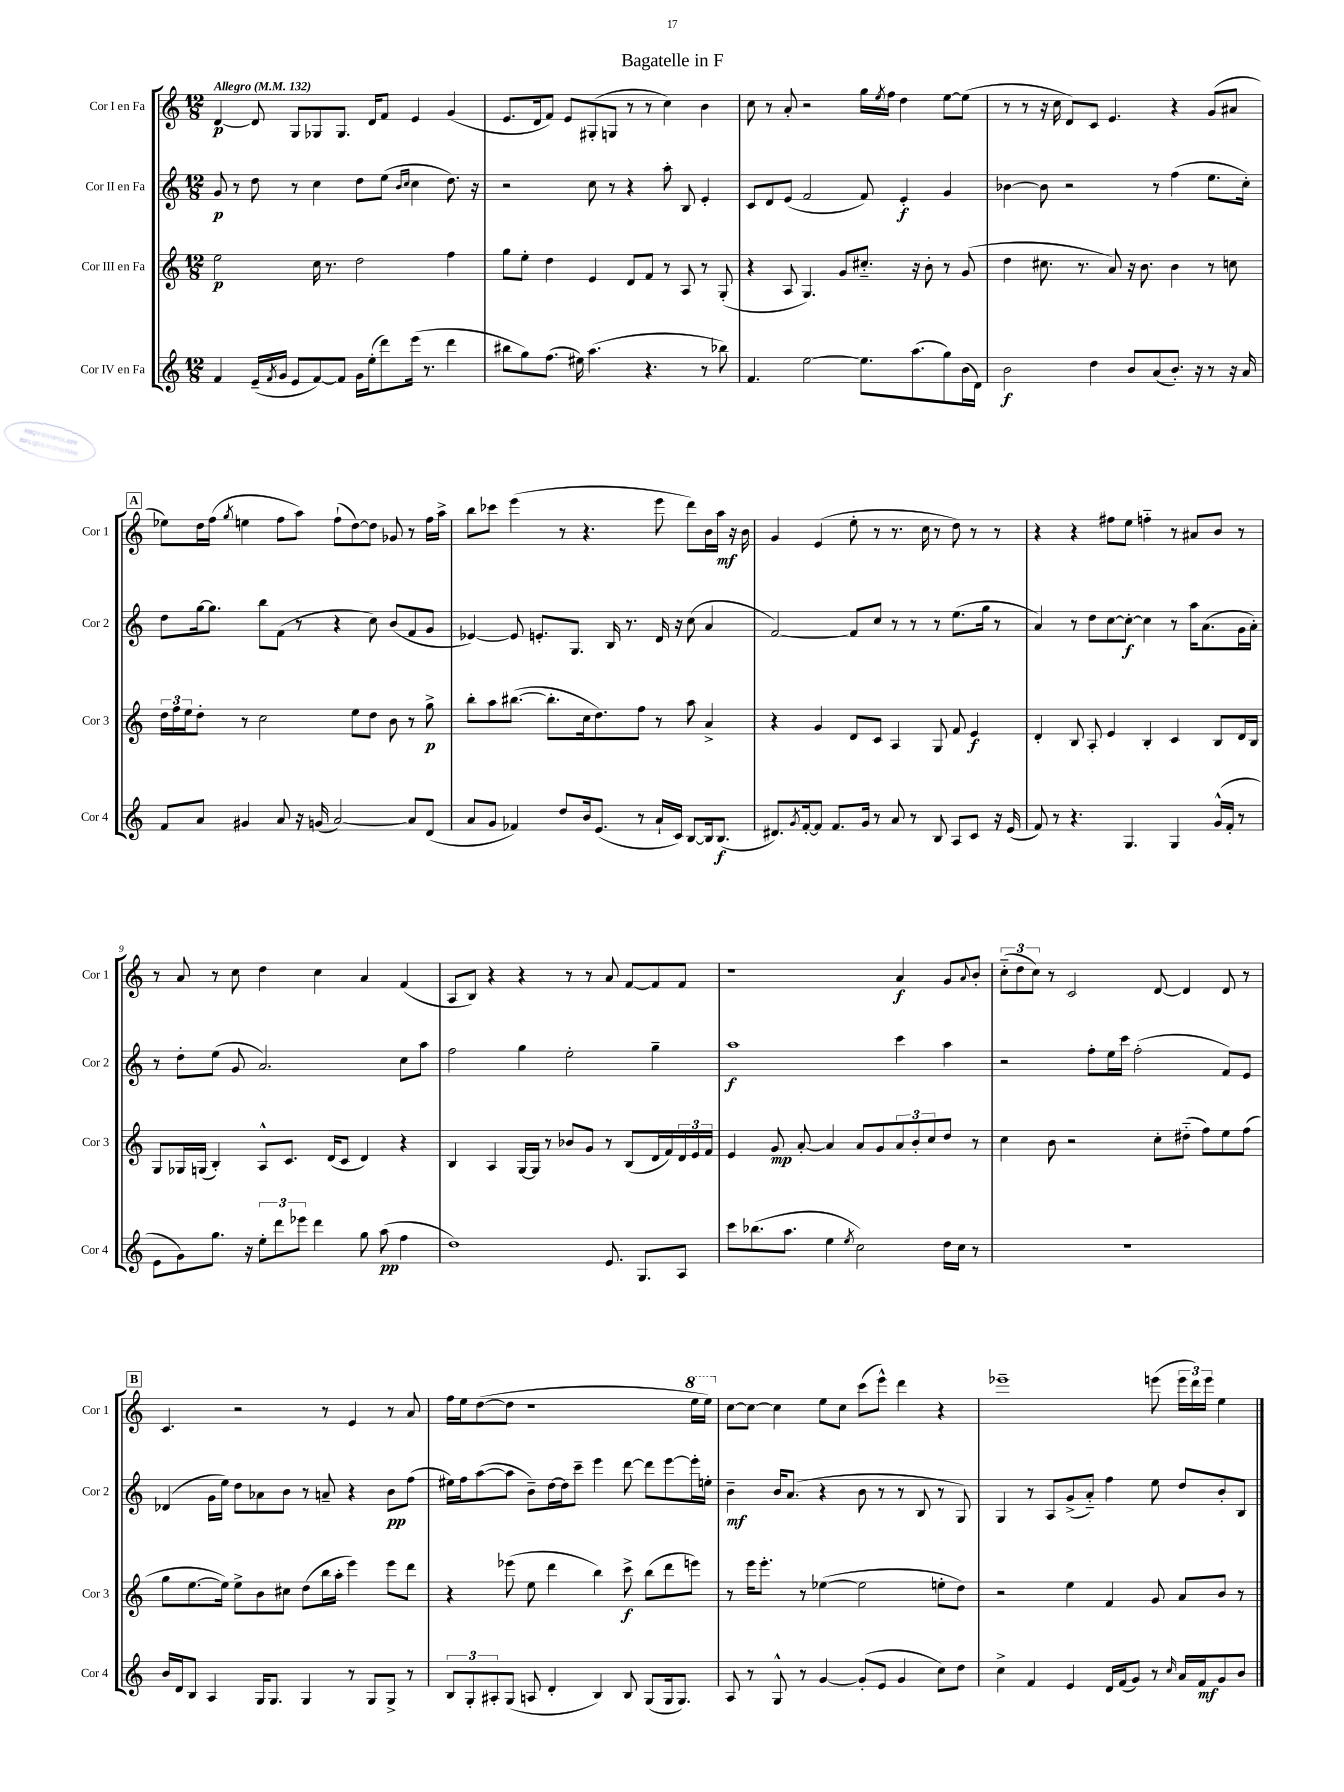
\header { title = "Bagatelle in F" }
<<
\new StaffGroup <<
\new Staff = "s0" \with { instrumentName = "Cor I en Fa" shortInstrumentName = "Cor 1" } {
    \clef treble \key c \major \numericTimeSignature \time 12/8 \tempo "Allegro" 4 = 132
    d'4~\p d'8 g8 ges8 ges8. d'16 f'8 e'4 g'4( |
    e'8. d'16 f'8) e'8 gis8-.( g8 r8 r8 c''4) b'4 |
    c''8 r8 a'8-. r2 g''16 \acciaccatura { e''8 } f''16 d''4 e''8~ e''8( |
    r8 r8 r16 c''16 d'8) c'8 e'4. r4 g'8( ais'8 |
    \mark \markup { \box "A" } ees''8) d''16 f''16( \acciaccatura { g''8 } e''4 f''8 a''8) f''8-!( d''8~) d''8 ges'8 r8 f''16 a''16-> |
    b''8 ces'''8 e'''4( r8 r4. e'''8 d'''8) b'16 a''16\mf r16 b'16 |
    g'4 e'4( e''8-. r8 r8. c''16 r8 d''8) r8 r8 |
    r4 r4 fis''8 e''8 f''4-_ r8 ais'8 b'8 r8 |
    r8 a'8 r8 c''8 d''4 c''4 a'4 f'4( |
    a8 b8) r4 r4 r8 r8 a'8 f'8~ f'8 f'8 |
    r1 a'4\f g'8 \appoggiatura { a'8 } b'8-. |
    \tuplet 3/2 { c''8-_( d''8 c''8) } r8 c'2 d'8~ d'4 d'8 r8 |
    \mark \markup { \box "B" } c'4. r2 r8 e'4 r8 a'8 |
    f''16 e''16 d''8~( d''8 r1 \ottava #1 e'''16 e'''16) \ottava #0 |
    c''8~ c''8~ c''4 e''8 c''8 c'''8( e'''8-^) d'''4 r4 |
    ees'''1-- e'''8( \tuplet 3/2 { e'''16 d'''16) e'''16 } e''4 \bar "|." |
}
\new Staff = "s1" \with { instrumentName = "Cor II en Fa" shortInstrumentName = "Cor 2" } {
    \clef treble \key c \major \numericTimeSignature \time 12/8
    g'8\p r8 d''8 r8 c''4 d''8 e''8( \grace { b'16 c''16 } c''4 d''8.) r16 |
    r2 c''8 r8 r4 a''8-. b8 e'4-. |
    c'8 d'8 e'8( f'2 f'8) e'4-.\f g'4 |
    bes'4~ bes'8 r2 r8 f''4( e''8. c''16-.) |
    \mark \markup { \box "A" } d''8 g''16~ g''8. b''8 f'8( r8 r4 c''8) b'8( f'8 g'8 |
    ees'4~) ees'8 e'8.-. g8. b16 r8. d'16 r16 c''8( a'4 |
    f'2~) f'8 c''8 r8 r8 r8 e''8.( g''16 r8 |
    a'4) r8 d''8 c''8~ c''8~-.\f c''4 r8 a''16 a'8.( g'16 a'16-.) |
    r8 d''8-. e''8( g'8 a'2.) c''8 a''8 |
    f''2 g''4 e''2-. g''4-- |
    a''1\f c'''4 a''4 |
    r2 f''8-. e''16 c'''16 f''2-.( f'8) e'8 |
    \mark \markup { \box "B" } des'4( g'16 e''16) d''8 aes'8 b'8 r8 a'8-- r4 b'8\pp f''8( |
    eis''16) f''16 a''8~( a''8 b'8--) d''16~ d''16 c'''8-- e'''4 d'''8~ d'''8 e'''8~ e'''16-. e''16-. |
    b'4--\mf b'16 a'8.( r4 b'8 r8 r8 b8 r8 g8) |
    g4 r8 a8 g'8->( a'8-_) f''4 e''8 d''8 b'8-. b8 \bar "|." |
}
\new Staff = "s2" \with { instrumentName = "Cor III en Fa" shortInstrumentName = "Cor 3" } {
    \clef treble \key c \major \numericTimeSignature \time 12/8
    e''2\p c''16 r8. d''2 f''4 |
    g''8 e''8-. d''4 e'4 d'8 f'8 r8 a8 r8 g8-.( |
    r4 a8 g4.) g'8 cis''8.-_ r16 b'8-. r8 g'8( |
    d''4 cis''8. r8. a'8) r16 b'8. b'4 r8 c''8 |
    \mark \markup { \box "A" } \tuplet 3/2 { d''16 f''16 e''16 } d''8-. r8 c''2 e''8 d''8 b'8 r8 g''8->\p |
    b''8-. a''8 bis''8.~( bis''8.-. c''16 d''8.) f''8 r8 a''8 a'4-> |
    r4 g'4 d'8 c'8 a4 g8 f'8 e'4\f |
    d'4-. b8 a8-. e'4 b4-. c'4 b8 d'16 b16 |
    g8 ges16 g16( b4-.) a8-^ c'8. d'16( c'8 d'4) r4 |
    b4 a4 g16~ g16 r8 bes'8 g'8 r8 b8( d'16 f'16) \tuplet 3/2 { d'16 e'16 f'16 } |
    e'4 g'8\mp a'8~-. a'4 a'8 g'8 \tuplet 3/2 { a'8 b'8-. c''8 } d''8 r8 |
    c''4 b'8 r2 c''8-. dis''8-_( f''8) e''8 f''8( |
    \mark \markup { \box "B" } g''8 e''8.~ e''16) e''8-> b'8 cis''8 d''8( b''16 a''16-. e'''4) e'''8 d'''8 |
    r4 ees'''8( e''8 d'''4 b''4) c'''8->\f b''8( d'''8 e'''8) |
    r8 e'''16 e'''8.-. r8 ees''4~( ees''2 e''8-. d''8) |
    r2 e''4 f'4 g'8 a'8 b'8 r8 \bar "|." |
}
\new Staff = "s3" \with { instrumentName = "Cor IV en Fa" shortInstrumentName = "Cor 4" } {
    \clef treble \key c \major \numericTimeSignature \time 12/8
    f'4 e'16--( \acciaccatura { f'8 } g'16 e'8 f'8~) f'8 g'16 e''16-.( d'''8) e'''16( r8. d'''4 |
    bis''8 g''8) f''8.( eis''16) a''4.( r4. r8 bes''8) |
    f'4. e''2~ e''8. a''8.( g''8) b'16( d'16) |
    b'2\f d''4 b'8 a'8( b'8.-.) r16 r8 r16 a'16 |
    \mark \markup { \box "A" } f'8 a'8 gis'4 a'8 r16 g'16( a'2~) a'8 d'8( |
    a'8 g'8 fes'4) d''8 b'16 e'8.( r8 a'16-! c'16) b8~ b16 b8.\f( |
    dis'8.) \acciaccatura { g'8 } f'16~-. f'8 f'8. g'16 r8 a'8 r8 b8 a8 c'8 r16 e'16( |
    f'8) r8 r4. g4. g4 g'16-^( f'16-. r8 |
    e'8 g'8) g''8. r16 \tuplet 3/2 { e''8-. d'''8 ees'''8 } d'''4 g''8 a''8\pp( f''4 |
    d''1) e'8. g8. a8 |
    c'''8 bes''8.( a''8. e''4 \acciaccatura { e''8 } c''2) d''16 c''16 r8 |
    R1. |
    \mark \markup { \box "B" } b'16 d'16 b8 a4 g16 g8. g4 r8 g8 g8-> r8 |
    \tuplet 3/2 { b8 g8-. ais8-. } g8( a8 d'4-. b4) b8 g8( g16 g8.) |
    a8 r8 g8-^ r8 g'4~ g'8-.( e'8 g'4 c''8) d''8 |
    c''4-> f'4 e'4 d'16 f'16( g'8) r8 \grace { c''16 } a'16 f'16\mf g'8 b'8 \bar "|." |
}
>>
>>
